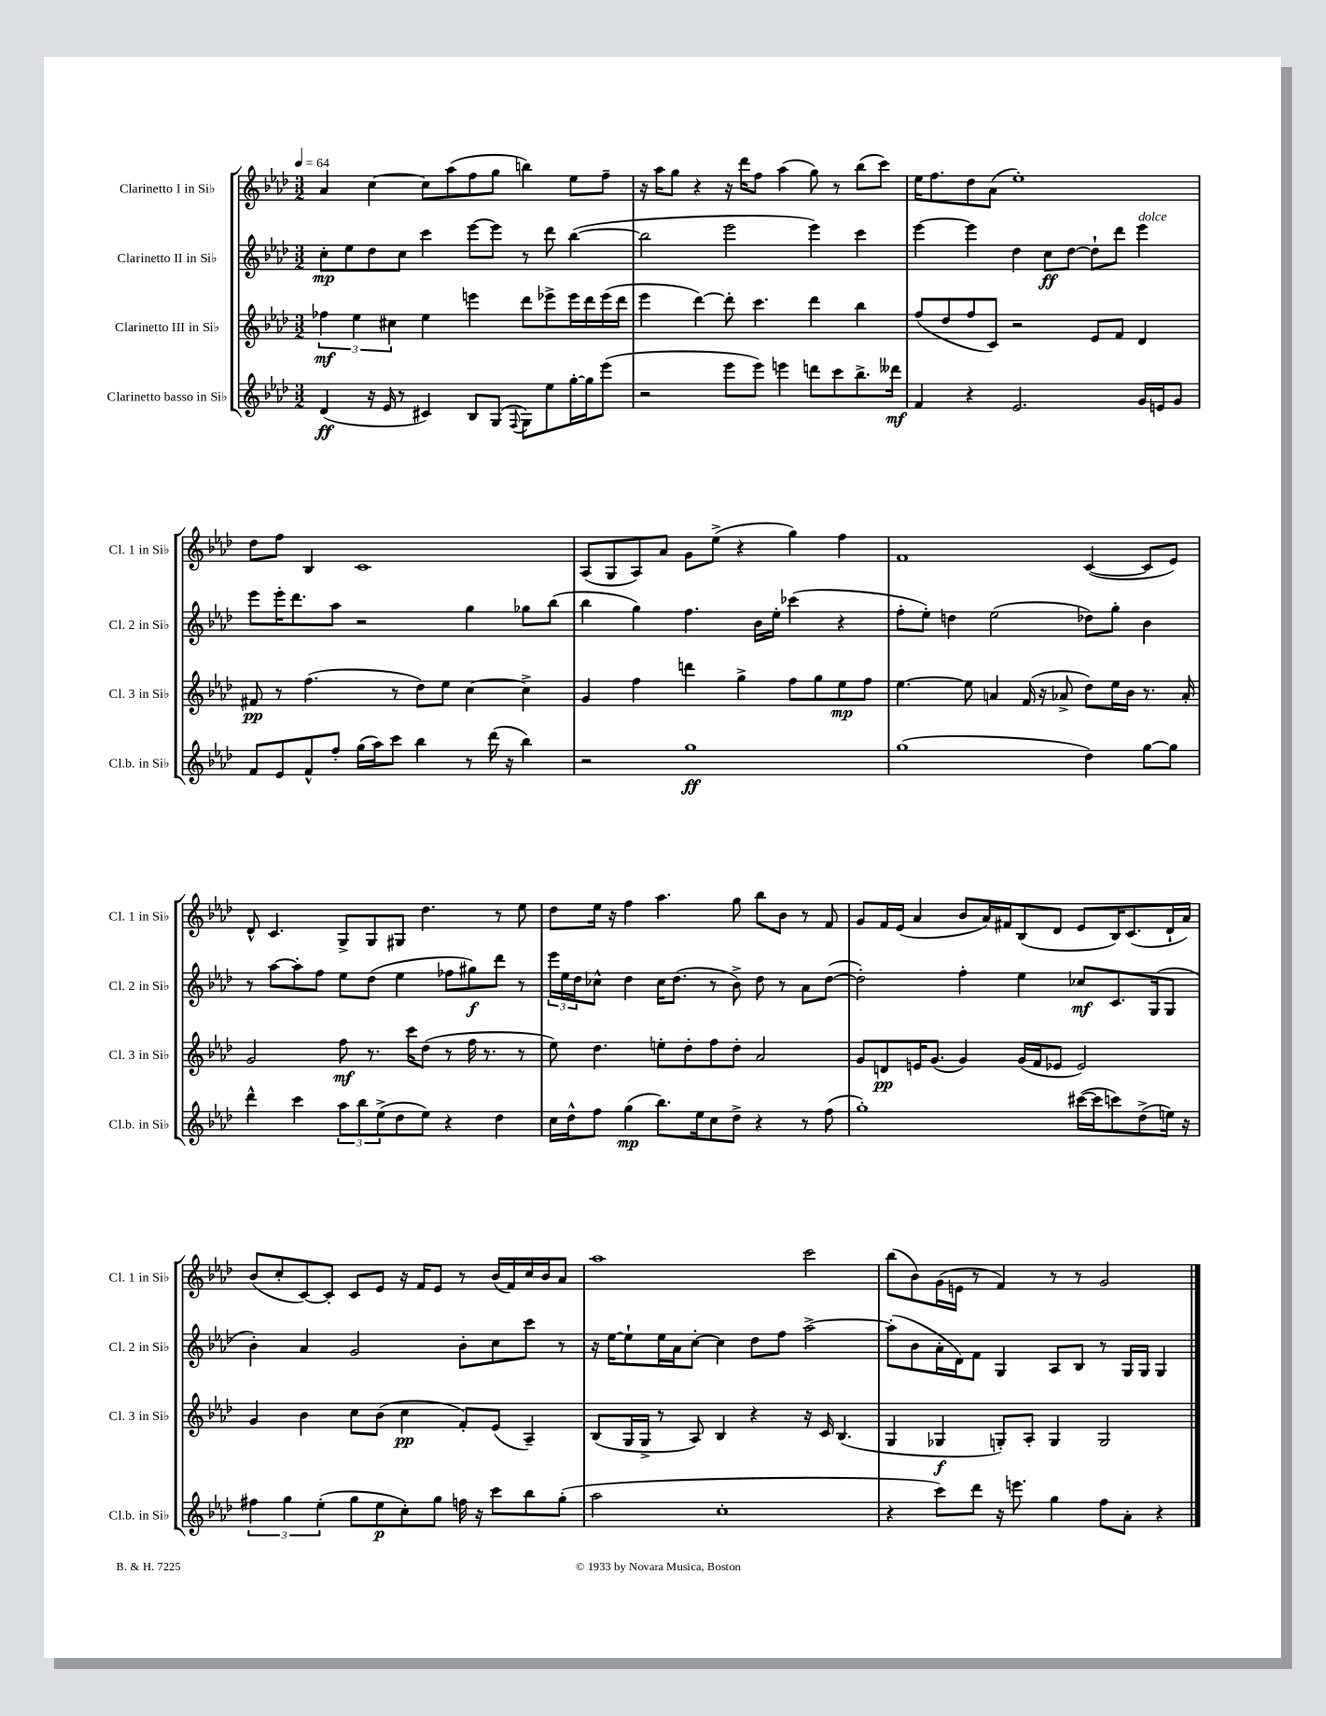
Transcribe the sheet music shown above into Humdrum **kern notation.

**kern	**kern	**kern	**kern
*staff4	*staff3	*staff2	*staff1
*clefG2	*clefG2	*clefG2	*clefG2
*k[b-e-a-d-]	*k[b-e-a-d-]	*k[b-e-a-d-]	*k[b-e-a-d-]
*M3/2	*M3/2	*M3/2	*M3/2
*MM64	*MM64	*MM64	*MM64
(4d-	6ff-	8cc'	4a-
.	.	8ee-	.
.	6ee-	.	.
16r	.	8dd-	[4cc
16e-	.	.	.
.	6cc#	.	.
8r	.	8cc	.
4c#)	4ee-	4ccc	8cc]
.	.	.	(8aa-
8B-	4eee	[8eee-	8ff
(8G	.	8eee-]	8gg
8qqF	.	.	.
8G)	8ddd-	8r	4bb)
8ee-	8eee-^	8ddd-	.
[16gg'	16eee-	([4bb-	8ee-
16gg]	16ddd-	.	.
(8eee-	(16eee-	.	8ff~
.	16ddd-	.	.
=	=	=	=
2r	4eee-	2bb-]	16r
.	.	.	16aa-
.	.	.	8gg
.	[4ddd-)	.	4r
8eee-	8ddd-']	2eee-	16r
.	.	.	16ddd-
8eee-)	4.ccc	.	8ff
4eee	.	.	(4aa-
8ddd	4ddd-	4eee-)	8gg)
8ccc	.	.	8r
8.bb-^	4bb-	4ccc	(8bb-
.	.	.	8ccc)
16ddd--	.	.	.
=	=	=	=
4f	(8ff	[4eee-	16ee-
.	.	.	8.ff
.	8dd-	.	.
4r	8ff	4eee-]	8dd-
.	8c)	.	(8a-
2.e-	2r	4dd-	1ee-')
.	.	8cc	.
.	.	[8dd-	.
.	8e-	8dd-`]	.
.	8f	8ddd-	.
16g	4d-	4eee-	.
16e	.	.	.
8g	.	.	.
=	=	=	=
8f	8f#	8eee-	8dd-
8e-	8r	16eee-'	8ff
.	.	8.ddd-	.
8f^^	(4.ff	.	4B-
8ff'	.	8aa-	.
(16gg	.	2r	1c
16aa-)	.	.	.
8ccc	8r	.	.
4bb-	8dd-)	.	.
.	8ee-	.	.
8r	[4cc	4gg	.
(16ddd-	.	.	.
16r	.	.	.
4bb-)	4cc^]	8gg-	.
.	.	(8bb-	.
=	=	=	=
2r	4g	4bb-	(8A-
.	.	.	8G
.	4ff	4gg)	8A-)
.	.	.	8a-
1gg	4ddd	4.ff	8g
.	.	.	(8ee-^
.	4gg^	.	4r
.	.	16b-	.
.	.	16ee-'	.
.	8ff	(4ccc-	4gg)
.	8gg	.	.
.	8ee-	4r	4ff
.	8ff	.	.
=	=	=	=
(1gg	[4.ee-	8ff'	1f
.	.	8ee-')	.
.	.	4dd	.
.	8ee-]	.	.
.	4a	(2ee-	.
.	(16f	.	.
.	16r	.	.
.	8a-^	.	.
4dd-)	8dd-)	8dd-)	([4c
.	16ee-	8gg'	.
.	16b-	.	.
[8gg	8.r	4b-	8c]
8gg]	.	.	8e-)
.	16a-'	.	.
=	=	=	=
4ddd-^^	2g	8r	8d-^^
.	.	[8aa-	4.c
4ccc	.	8aa-']	.
.	.	8ff	.
12aa-	8ff	8ee-	8G^
12bb-	.	.	.
.	8.r	(8dd-	8G
(12ee-^	.	.	.
8dd-	.	4ee-	8G#
.	16ccc	.	.
8ee-)	(8dd-	.	4.dd-
4r	8r	8ff-	.
.	16ff	8gg#)	.
.	8.r	.	.
4dd-	.	8ddd-	8r
.	8r	8r	8ee-
=	=	=	=
16cc	8ee-)	24eee-	8dd-
.	.	24ee-	.
16dd-^^	.	.	.
.	.	24dd-	.
8ff	4.dd-	8cc-^^	16ee-
.	.	.	16r
(4gg	.	4dd-	4ff
8.bb-)	8ee'	16cc-	4.aa-
.	.	(8.dd-	.
.	8dd-'	.	.
16ee-	.	.	.
8cc	8ff	8r	.
8dd-^	8dd-'	8b-^)	8gg
4r	2a-	8dd-	8bb-
.	.	8r	8b-
8r	.	8a-	8r
(8ff	.	([8dd-	8f
=	=	=	=
1gg')	8g	2dd-'])	8g
.	8d	.	16f
.	.	.	(16e-
.	16e	.	4a-
.	(8.g	.	.
.	4g)	4ff'	8b-
.	.	.	16a-)
.	.	.	16f#
.	(16g	4ee-	(8B-
.	16f	.	.
.	8e-	.	8d-
([16ccc#	2e-)	8cc-	8e-
16ccc#]	.	.	.
8ccc)	.	8.c	16B-)
.	.	.	(8.c
(8dd-^	.	.	.
.	.	(16G	.
16ee)	.	8G	16d-`
16r	.	.	16a-)
=	=	=	=
6ff#	4g	4b-')	(8b-
.	.	.	8cc'
6gg	.	.	.
.	4b-	4a-	[8c)
(6ee-'	.	.	.
.	.	.	8c']
8gg	8cc	2g	8c
8ee-	(8b-	.	8e-
8cc')	4cc	.	16r
.	.	.	16f
8gg	.	.	8e-
16ff	8f')	8b-'	8r
16r	.	.	.
8ccc	(8e-	8cc	(16b-
.	.	.	16f)
8bb-	4A-~)	8ccc	16cc
.	.	.	16b-
(8gg'	.	8r	8a-
=	=	=	=
2aa-	(8B-	16r	1aa-
.	.	[16ee-	.
.	16G	8ee-`]	.
.	16G^	.	.
.	8r	16ee-	.
.	.	16a-	.
.	8A-)	[8cc'	.
1cc'	4B-	4cc]	.
.	4r	8dd-	.
.	.	8ff	.
.	16r	[2aa-^	2ccc
.	16c	.	.
.	(4.B-	.	.
=	=	=	=
4r	4G	(8aa-']	(8bb-
.	.	8b-	8b-)
8ccc)	4G-	16a-'	(16g
.	.	16d-)	16e
8ddd-	.	8f	8r
16r	8G')	4G	4f)
8.eee	.	.	.
.	8A-'	.	.
4gg	4G	8A-	8r
.	.	8B-	8r
8ff	2G	8r	2g
8a-'	.	16G	.
.	.	16G	.
4r	.	4G	.
==	==	==	==
*-	*-	*-	*-
